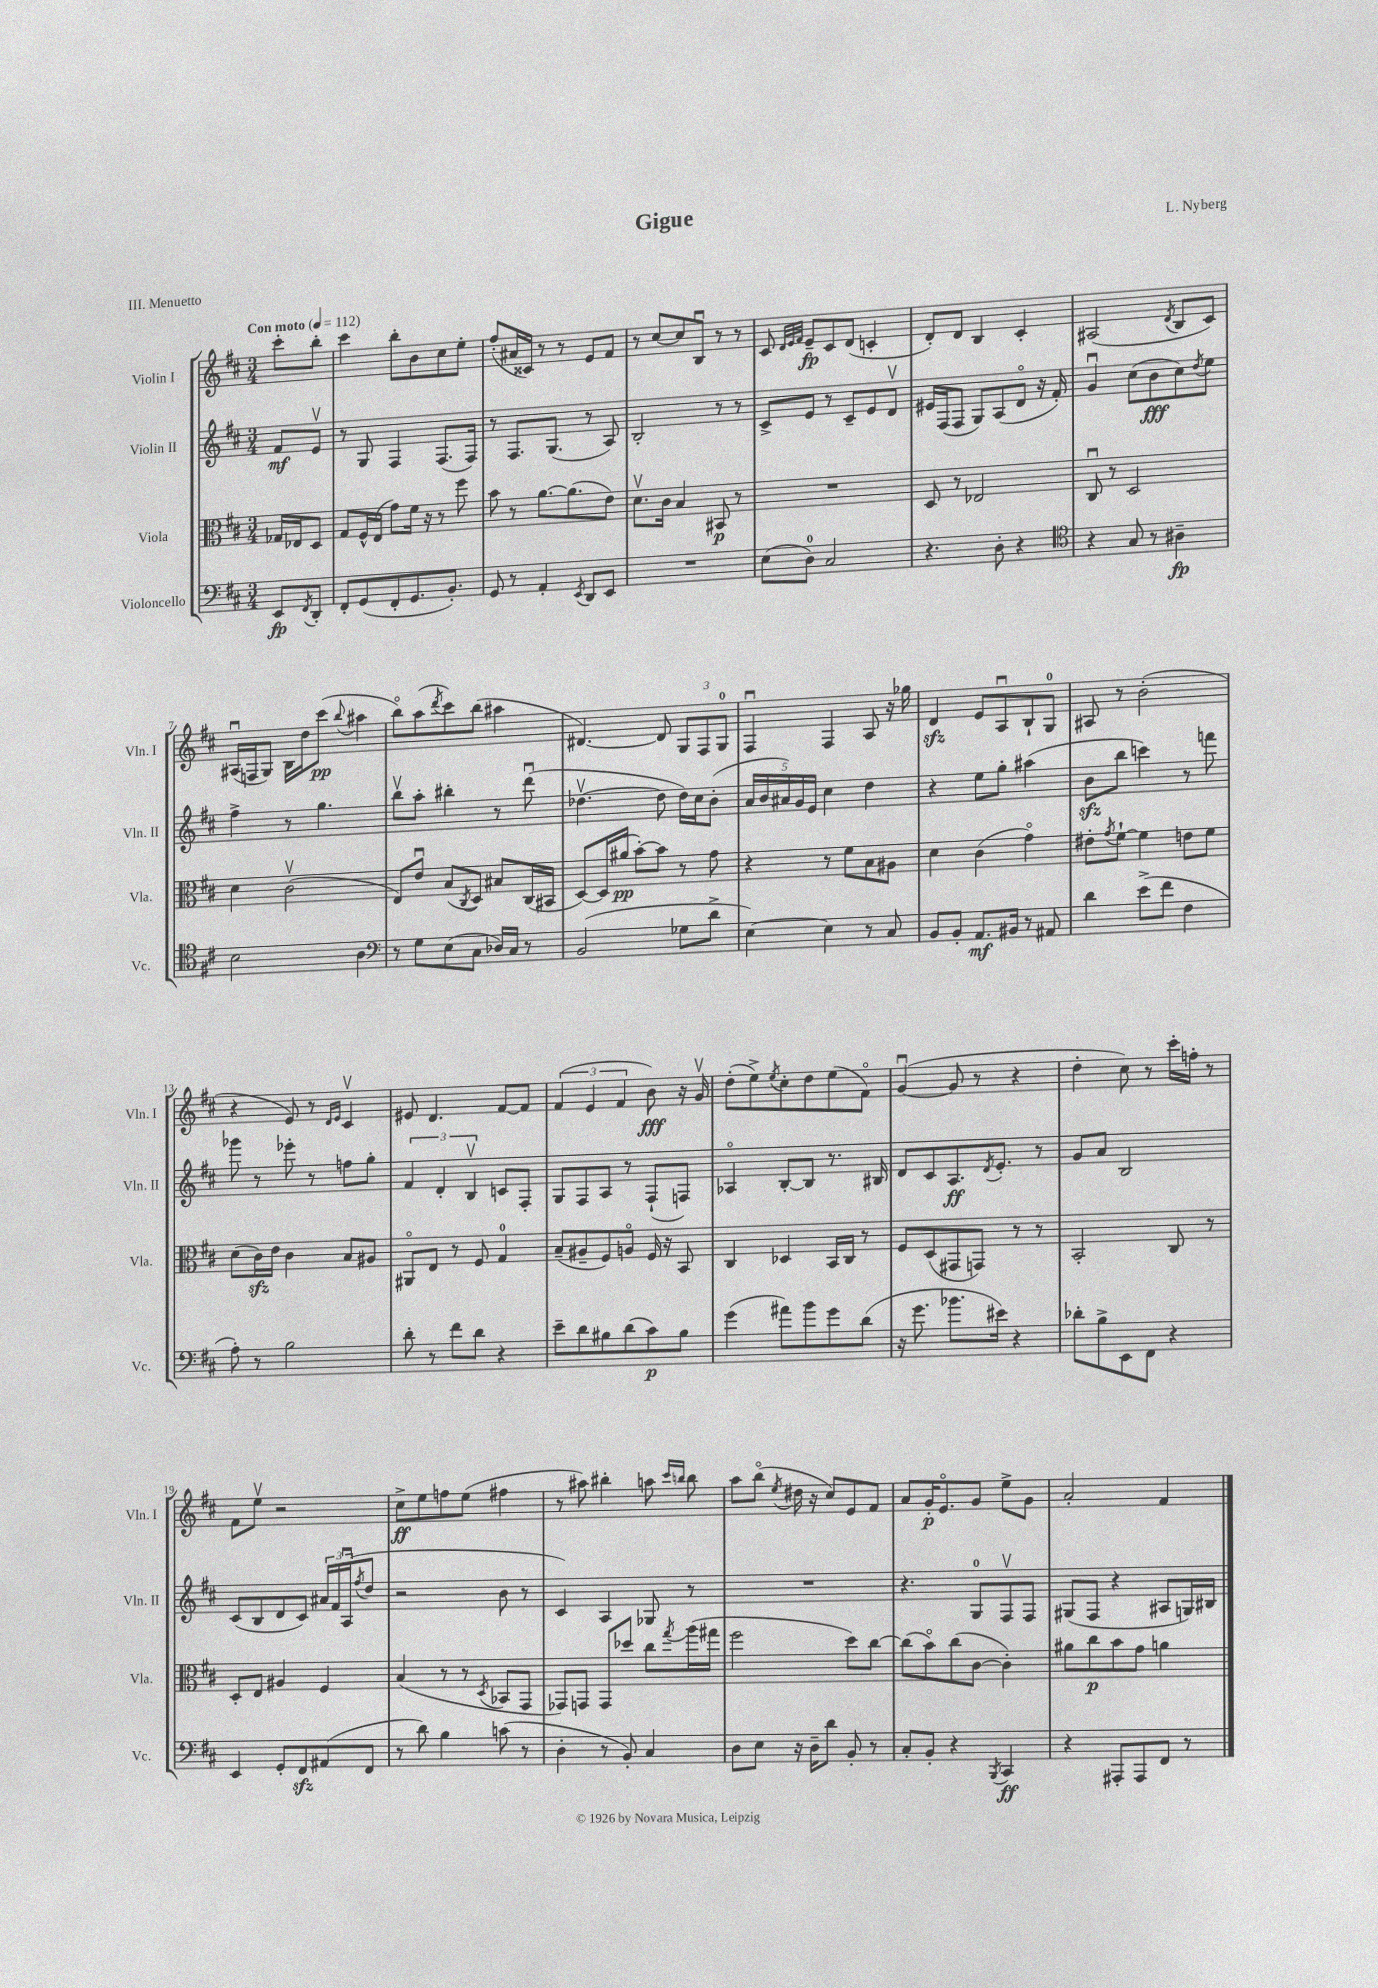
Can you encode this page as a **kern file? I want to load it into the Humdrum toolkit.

**kern	**kern	**kern	**kern
*staff4	*staff3	*staff2	*staff1
*clefF4	*clefC3	*clefG2	*clefG2
*k[f#c#]	*k[f#c#]	*k[f#c#]	*k[f#c#]
*M3/4	*M3/4	*M3/4	*M3/4
*MM112	*MM112	*MM112	*MM112
8EE/L	16G-/LL	8f#/L	8ccc#'\L
.	16E-/J	.	.
8qFF#/	.	.	.
8DD'/J	8D/J	8ev/J	8bb'\J
=	=	=	=
8FF#'/L	8G/L	8r	4ccc#\
(8GG/	16F#^^/L	8G/	.
.	(16E/JJ	.	.
8FF#'/	8g\L)	4F#/	8bb'\L
8.GG/	16f#\Jk	.	8b\
.	16r	.	.
.	8r	(8.F#/L	8cc#\
8.BB'/J)	.	.	.
.	8ff#\	.	8ee'\J
.	.	16F#/Jk)	.
=	=	=	=
8GG/	8b\	8r	(8ff#'/L
8r	8r	8.F#/L	16a#/L
.	.	.	16c##/JJ)
4AA'/	[8.a\L	.	8r
.	.	(8.G/J	.
.	.	.	8r
.	(8.a\]	.	.
8qEE/	.	.	.
8DD/L	.	8r	8e/L
8EE/J	8e\J)	8A/)	8f#/J
=	=	=	=
2.r	8.dv\L	2B'/	8r
.	.	.	[8cc#/L
.	16c#\Jk	.	.
.	4B/	.	8cc#/]
.	.	.	8Bu/J
.	8BB#/	8r	8r
.	8r	8r	8r
=	=	=	=
(8E\L	2.r	8c#^/L	8c#/
.	.	.	32qqd/LLL
.	.	.	32qqe/
.	.	.	32qqf#/JJJ
8D\J)	.	8e/J	8e~/L
2C#/	.	8r	8c#/
.	.	8c#~/L	(8d/J
.	.	8e/	4c'/
.	.	8dv/J	.
=	=	=	=
4.r	8D/	16e#/LL	8d'/L)
.	.	(16F#/J	.
.	8r	8F#/J	8d/J
.	2E-/	8G/L)	4B/
8D'\	.	(8A/	.
4r	.	8do/J	4c#'/
.	.	16r	.
.	.	16f#'/)	.
=	=	=	=
*clefC4	*	*	*
4r	8C#u/	4gu/	(2A#/
.	8r	.	.
8G/	2D/	(8cc#\L	.
8r	.	8b\	.
.	.	.	8qd/
4A#~\	.	8cc#\)	8B/L
.	.	8qdd/	.
.	.	8ee\J	8c#/J)
=	=	=	=
2B\	4d\	4ff#^\	(16A#u/LL
.	.	.	16F/J
.	.	.	8G/J)
.	(2c#v\	8r	16B\LL
.	.	.	16dd\J
.	.	4.gg\	(8ccc#\J
.	.	.	8qqbb/
4A\	.	.	4aa#\
=	=	=	=
*clefF4	*	*	*
8r	8E/L)	8bbv\L	8bbo\L)
8G\L	8eu/J	8aa'\J	(8aa\
.	.	.	8qddd/
(8E\	(8B/L	4bb#'\	8ccc#\)
.	8qC#/	.	.
8C#\J	8D/J)	.	(8bb\J
16D-/LL)	8B#/L	8r	4aa#\
16C#/JJ	.	.	.
8r	(16C#/L	(8dddu\	.
.	16BB#/JJ	.	.
=	=	=	=
(2BB/	[8D/L)	[4.dd-v\	[4.d#/)
.	16D/]L	.	.
.	(16a#/JJ	.	.
.	[8b'\L)	.	.
.	8b\]J	8dd-\]	8d#/]
8G-\L	8r	16dd-\LL)	12G/L
.	.	16cc#\J	.
.	.	.	12F#/
8d^\J	8g\	(8b'\J	.
.	.	.	12G/J
=	=	=	=
[4E\)	4r	20a/LL	4F#u/
.	.	20b/	.
.	.	20a#/)	.
.	.	20g/	.
.	.	20e/JJ	.
4E\]	8r	4cc#\	4F#/
.	8f#\L	.	.
8r	8B\	4dd\	8A/
8C#/	8A#\J	.	16r
.	.	.	16gg-\
=	=	=	=
8BB/L	4d\	4r	4d/
8BB'/J	.	.	.
8.AA/L	(4c#\	8ee\L	8e/L
.	.	8gg'\J	8Au/
16BB#/Jk	.	.	.
8r	4go\)	(4aa#\	8B`/
8AA#/	.	.	8G/J
=	=	=	=
4d\	8e#'\L	8b\L	8A#/
.	8qg/	.	.
.	[8f#`\J	8bb\J	8r
(8e^\L	4f#\]	4ccc\)	(2b'\
8f#\J	.	.	.
4F#\	8e\L	8r	.
.	8f#\J	8fff\	.
=	=	=	=
8A'\)	(8d\L	8ggg-\	4r
8r	16c#\L)	8r	.
.	16e\JJ	.	.
2B\	4c#\	8eee-'\	8e/)
.	.	8r	8r
.	.	.	16qqd/LL
.	.	.	16qqe/JJ
.	8B/L	8ff\L	4c#v/
.	8A#/J	8gg'\J	.
=	=	=	=
8d'\	8AA#o/L	6f#/	8e#/
8r	8E/J	.	4.d/
.	.	6d'/	.
8f#\L	8r	.	.
.	.	6Bv/	.
8d\J	8F#/	.	.
4r	4G/	8c/L	[8f#/L
.	.	8F#'/J	8f#/]J
=	=	=	=
8e~\L	(8B~/L	8G/L	(6f#/
8d\	8A#~/	8F#/	.
.	.	.	6e/
8B#\	8F#/)	8A/J	.
.	.	.	6f#/
(8d\	8Ao/J	8r	.
8c#\)	16F#/	(8F#`/L	8b\)
.	16r	.	.
8B#\J	8BB/	8F/J)	16r
.	.	.	16gv/
=	=	=	=
(4g\	4C#/	4A-o/	(8dd'\L
.	.	.	8ee^\)
.	.	.	8qee/
8a#\L)	4D-/	[8B'/L	8cc#'\
8b\	.	8B/]J	8dd\
8g\	16BB/LL	8.r	(8ee\
.	16C#/JJ	.	.
(8d\J	8r	.	8f#o\J)
.	.	16B#/	.
=	=	=	=
16r	8F#/L	8d/L	([4gu/
8.g\	.	.	.
.	(8D/	8c#/	.
8.b-\L	8GG#/	8.A/	8g/]
.	8GG/J)	.	8r
.	.	8qd/	.
16e#\Jk)	.	8.e'/J	.
4r	8r	.	4r
.	8r	8r	.
=	=	=	=
8d-'\L	2BB'/	8g/L	4dd'\
8B^\	.	8a/J	.
8EE\	.	2B/	8cc#\)
8FF#\J	.	.	8r
4r	8C#/	.	16ccc#'\LL
.	.	.	16ff'\JJ
.	8r	.	8r
=	=	=	=
4EE/	8D'/L	(8c#/L	8f#\L
.	8E/J	8B/	8eev\J
8GG'/L	4A#/	8d/	2r
8FF#/	.	8c#/J)	.
(8AA#/	4F#/	24a#/LL	.
.	.	24f#/	.
.	.	(24Au/J	.
.	.	8qff#/	.
8FF#/J	.	8dd/J	.
=	=	=	=
8r	(4B/	2r	8cc#^\L
8d\)	.	.	8ee\
4B\	8r	.	8ff\
.	8r	.	(8ee\J
.	8qD/	.	.
(8c\	8BB-/L	8b\	4ff#\
8r	8GG/J	8r	.
=	=	=	=
4D'\	8GG-/L)	4c#/)	8r
.	8GG/J	.	8aa#\)
8r	8GG/L	4A/	4bb#'\
8BB'/)	8dd-/J	.	.
4C#/	8cc#\L	8G-/	8aa\
.	.	.	16qqccc#/LL
.	8qgg/	.	16qqbb/JJ
.	(16aa\L	8r	8bb\
.	16gg#\JJ	.	.
=	=	=	=
8D\L	2ff#\	2.r	8aa\L
8E\J	.	.	(8bbo\J
.	.	.	8qee/
16r	.	.	16dd#\
16D~\LK	.	.	16r
8d\J	.	.	8cc#/L)
8BB'/	8dd\L)	.	8e/
8r	[8cc#\J	.	8f#/J
=	=	=	=
8C#'/L	(8cc#\]L	4.r	8a/L
8BB'/J	8bo\)	.	16g'/K
.	.	.	8.eo/
4r	(8cc#\	.	.
.	[8c#\J	8G/L	8g/J
8qBBB/	.	.	.
4CC#/	4c#'\])	8F#v/	8ee^\L
.	.	8F#/J	8g\J
=	=	=	=
4r	8a#\L	(8G#/L	2a'/
.	8cc#\	8F#/J	.
8AAA#'/L	8b\	4r	.
8AAA#/	8g\J	.	.
8FF#/J	4a\	8A#/L	4f#/
8r	.	16G/L)	.
.	.	16B#/JJ	.
==	==	==	==
*-	*-	*-	*-
